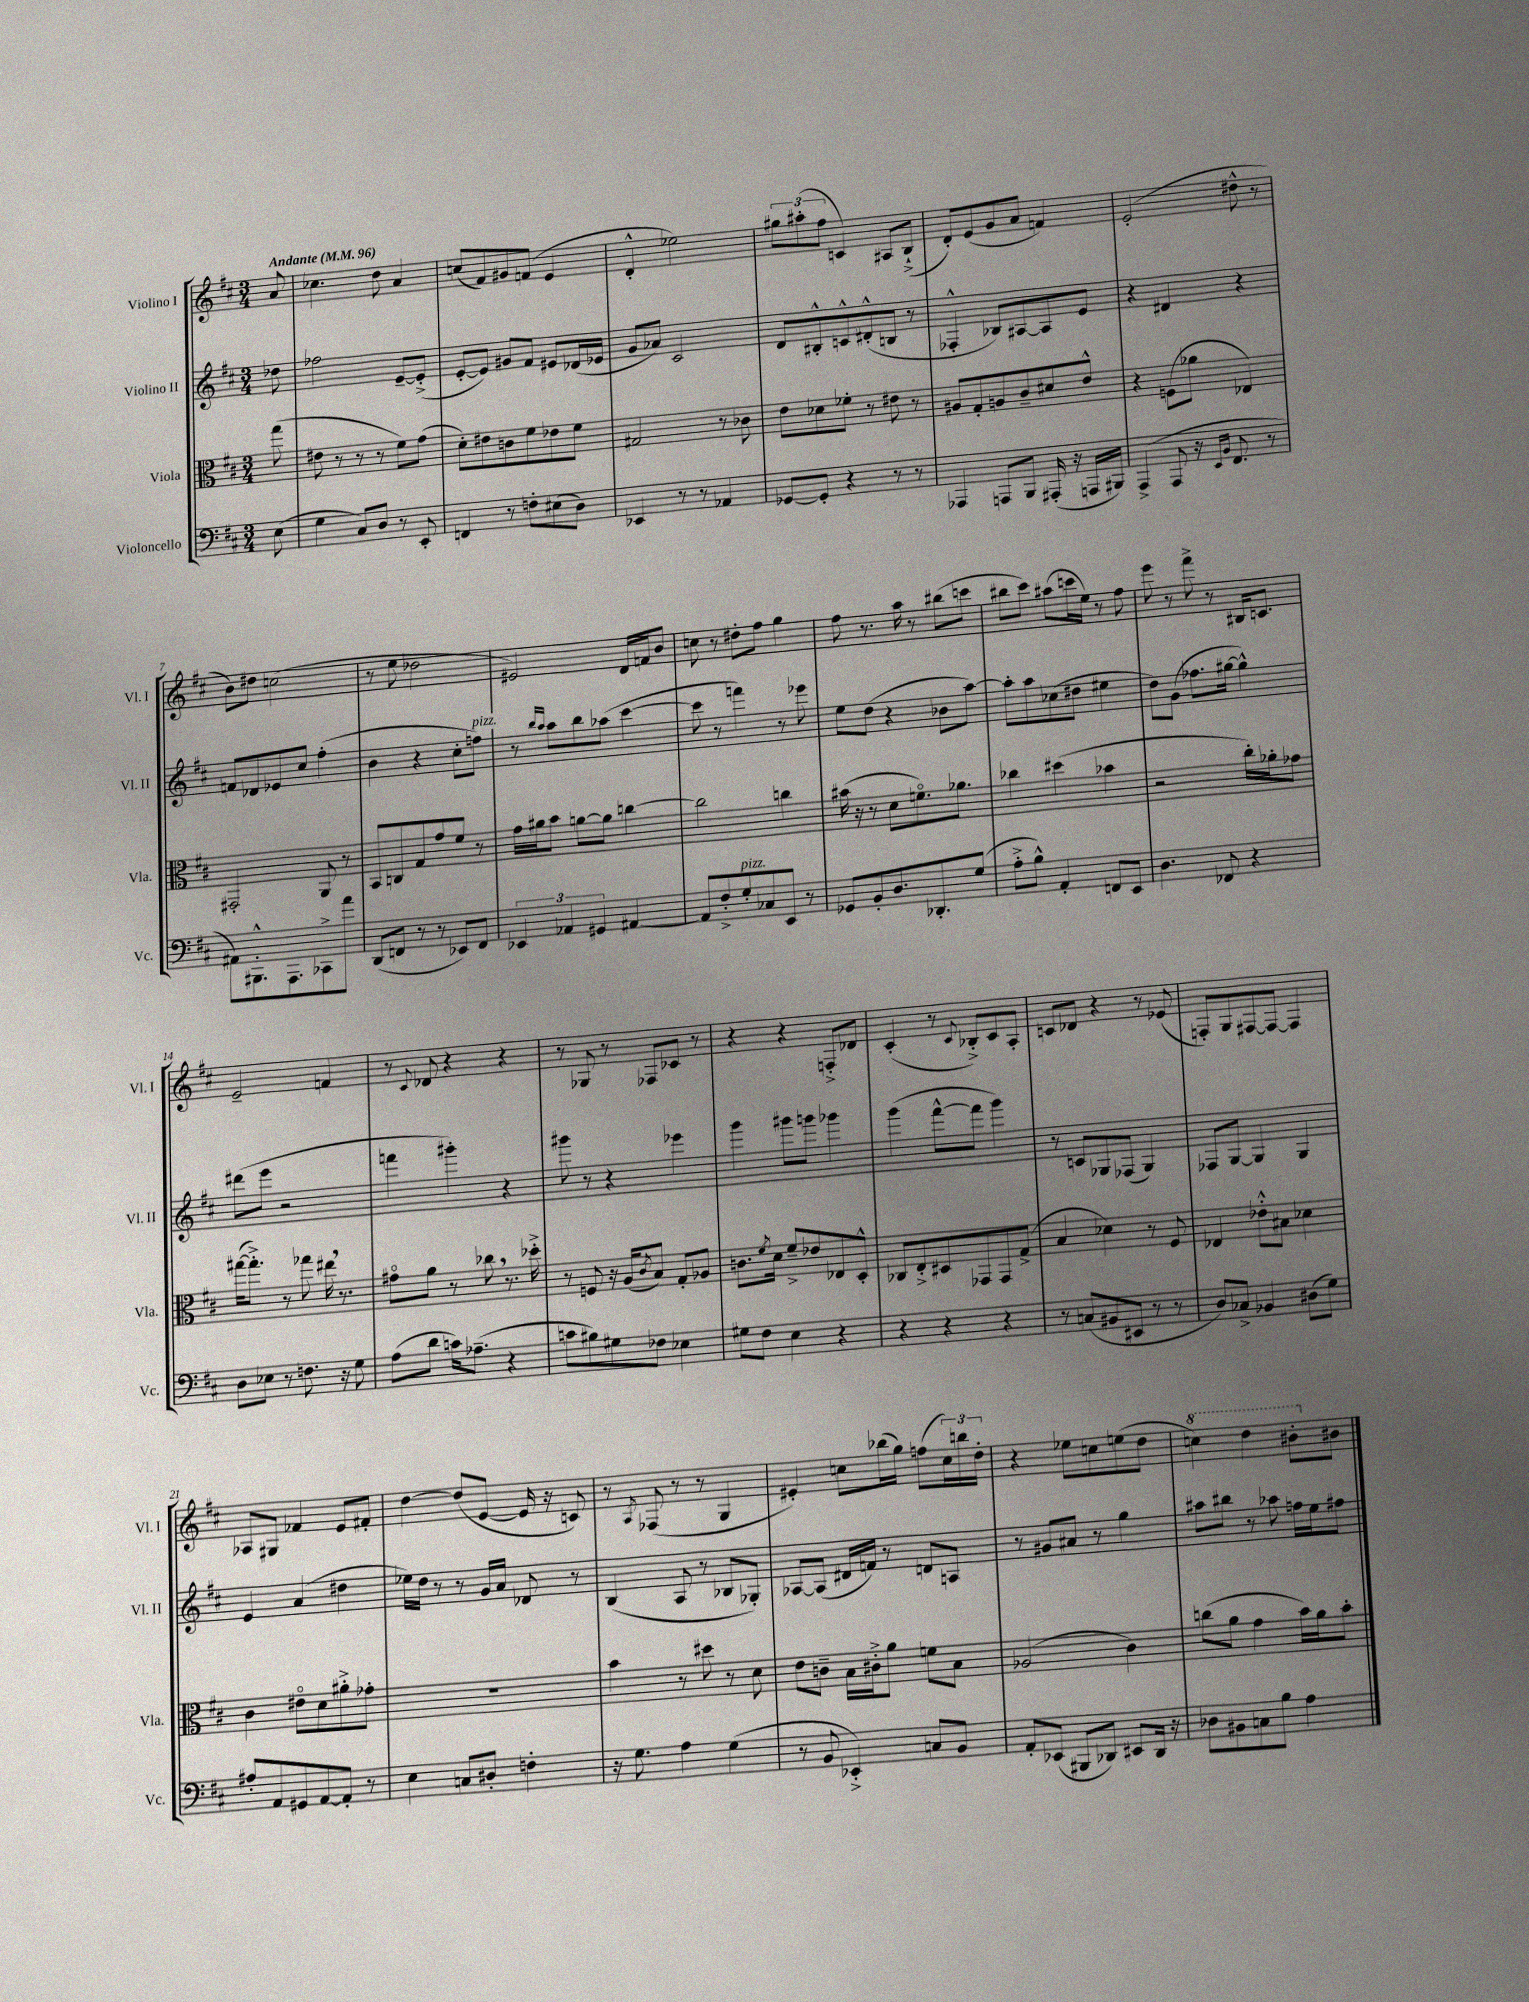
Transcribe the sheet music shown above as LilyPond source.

<<
\new StaffGroup <<
\new Staff = "s0" \with { instrumentName = "Violino I" shortInstrumentName = "Vl. I" } {
    \clef treble \key d \major \numericTimeSignature \time 3/4 \partial 8 \tempo "Andante" 4 = 96
    a'8 |
    ces''4. d''8 a'4 |
    c''8( fis'8) gis'8 f'8( e'4 |
    d'4-.-^ ees''2) |
    \tuplet 3/2 { gis''8 ais''8-.( fis''8 } c'4) ais8 b8-!->( |
    d'8-.) e'8( g'8 a'8 f'4) |
    e'2-.( dis''8-^ r8 |
    b'8) dis''8 c''2( |
    r8 e''8 des''2 |
    eis'2) d'16 f'16 b'8 |
    c''8 r8 dis''8-. fis''8 g''4 |
    fis''8 r8. a''16 r8 bis''8( c'''8 |
    bis''8 cis'''8) ais''8( c'''16 e''16) r8 fis''8 |
    e'''8 r8 fis'''8-> r8 bis16 c'8. |
    e'2-- f'4 |
    r8 \appoggiatura { cis'8 } des'8 r4 r4 |
    r8 ges8 r8 fes8 ces'8 r8 |
    r4 r4 f8-.-> des'8 |
    cis'4-.( r8 \appoggiatura { cis'8 } bes8-.->) cis'8 a8-. |
    c'8 des'8 r4 r8 ees'8( |
    f8-.) g8 fis8~ fis8~ fis4 |
    aes8 gis8 fes'4 e'8 fis'8-. |
    d''4~ d''8( e'8~ e'16 r16 c'8) |
    r8 \acciaccatura { a8 } fes8( r8 r8 g4 |
    eis'4-.) c''8 bes''16( g''16) f''8( \tuplet 3/2 { c''16) b''16 d''16-. } |
    r4 ees''8 c''8 e''8( d''8 |
    \ottava #1 c'''4) d'''4 bis''8-. \ottava #0 bis'8 \bar "|." |
}
\new Staff = "s1" \with { instrumentName = "Violino II" shortInstrumentName = "Vl. II" } {
    \clef treble \key d \major \numericTimeSignature \time 3/4 \partial 8
    des''8 |
    fes''2 e'8~-- e'8-.->( |
    e'8~-. e'8) gis'8 fis'8 eis'8 des'16( ees'16 |
    g'8 aes'8) cis'2 |
    d'8 bis8-.-^ c'8-^ dis'8-.-^( b8 r8 |
    fes4-.-^ bes8) ais8~ ais8 e'8 |
    r4 dis'4 r4 |
    f'8 des'8 ees'8 cis''8 fis''4-.( |
    b'4 r4 cis''8-. f''8^\markup { \italic "pizz." }) |
    r8 \grace { b''16 a''16 } a''8 b''8 aes''8( cis'''4~ |
    cis'''8 r8 f'''4) r8 ees'''8 |
    e''8 d''8( r4 bes'8 a''8~) |
    a''8-. a''8 ces''8( dis''8 eis''4 |
    d''8) g'8( fes''8. gis''16~ gis''4-^) |
    dis'''8( e'''8 r2 |
    f'''4 gis'''4-.) r4 |
    gis'''8 r8 r4 ees'''4 |
    g'''4 gis'''8 g'''8 ges'''4 |
    g'''4( fis'''8~-^ fis'''8 g'''4) |
    r8 c'8 ges8 fes8( ges4) |
    fes8 g8~ g4 g4 |
    e'4 a'4( dis''4 |
    ees''16) d''16 r8 r8 g'16 a'16 des'8 r8 |
    b4( a8 r8 bes8 ges8-.) |
    aes8~ aes8( dis'16 f'16) r8 d'8 a8 |
    r8 gis'8 ais'8 r8 g''4 |
    ais''8 bis''8 r8 aes''8 f''16 e''16 fis''8 \bar "|." |
}
\new Staff = "s2" \with { instrumentName = "Viola" shortInstrumentName = "Vla." } {
    \clef alto \key d \major \numericTimeSignature \time 3/4 \partial 8
    g''8( |
    eis'8 r8 r8 r8 fis'8) g'8( |
    d'8-.) eis'8 c'8 fis'8 ees'8 fis'8 |
    gis2 r8 ces'8 |
    e'8 des'8 fes'8-. r8 eis'8 r8 |
    ais8 g8-. a8 cis'8-- dis'8 e'8-^ |
    r4 f8( aes'8 ees4) |
    gis,2-. a,8 r8 |
    b,8 c8 g8 g'8 fis'8 r8 |
    g'16 ais'16 b'8 a'8~ a'8 c''4~ |
    c''2 c''4 |
    bis'16( r16 r8 d'8 f'8.\flageolet) aes'8. |
    ces''4 dis''4( bes'4 |
    r2 cis''16-.) aes'16-. ges'8 |
    gis''16~( gis''8.-.->) r8 ges''8 eis''16 \breathe r8. |
    gis'8\flageolet a'8 r8 ces''8 \breathe r8. des''16-.-> |
    r8 f8 r16 a16( \acciaccatura { cis'8 } b8) g8-. aes8 |
    c'8. \acciaccatura { fis'8 } d'16 fis'8---> ees'8 ees8 d8-.-^ |
    ces8 e8-.-> dis8 ges,8 ges,8 g8->( |
    b4 des'4) r8 fis8 |
    ees4 ees'8-.-^ bis8 des'4 |
    cis'4 eis'8\flageolet d'8 ais'8-.-> ges'8-. |
    R2. |
    b'4 r8 dis''8 r8 d'8 |
    e'8 c'8-- b16 cis'16-.-> a'8 f'8 b8 |
    aes2( cis'4) |
    c''8( a'8 g'4 b'16) a'16 b'8-. \bar "|." |
}
\new Staff = "s3" \with { instrumentName = "Violoncello" shortInstrumentName = "Vc." } {
    \clef bass \key d \major \numericTimeSignature \time 3/4 \partial 8
    e8( |
    g4 cis8) d8 r8 e,8-. |
    f,4 r8 f8-. eis8( d8) |
    ees,4 r8 r8 aes,4 |
    ges,8~ ges,8-. r4 r8 r8 |
    aes,,4 a,,8 b,,8 ais,,16-.( r16 a,,16 bis,,16) |
    a,,4->( a,,8 r16 \grace { e,16 b,16 } fis,8. r8 |
    ais,8) bis,,8.-.-^ a,,8. ces,8-> a'8 |
    d,8( f,8 r8 r8 ees,8) f,8 |
    \tuplet 3/2 { ees,4 aes,4 gis,4 } ais,4~ |
    ais,8 fis8-.-> g8-.^\markup { \italic "pizz." } ces8 e,8 r8 |
    ges,8 b,8-. d8. des,8.-. g8( |
    a8-.-> b8-^) a,4-. f,8 e,8 |
    d4. fes,8 r4 |
    d8 ees8 r8 f8. r16 g8 |
    a8( d'8 c'16) aes8.--( r4 |
    c'8 bis8) gis8 fes8 ees4 |
    gis8 fis8 e4 r4 |
    r4 r4 r4 |
    r8 c8( bis,8 eis,8 r8 r8 |
    d8) ces8-> bes,4 dis8( g8) |
    ais8-. a,8 gis,8 a,8~ a,8-. r8 |
    e4 c8 dis8-. f4-. |
    r16 g8. a4 g4( |
    r8 b,8 ees,4-.->) c8 b,8 |
    a,8-. ees,8( bis,,8 des,8) eis,8 des,16 r16 |
    des8 bis,8 c8 b8 a4 \bar "|." |
}
>>
>>
